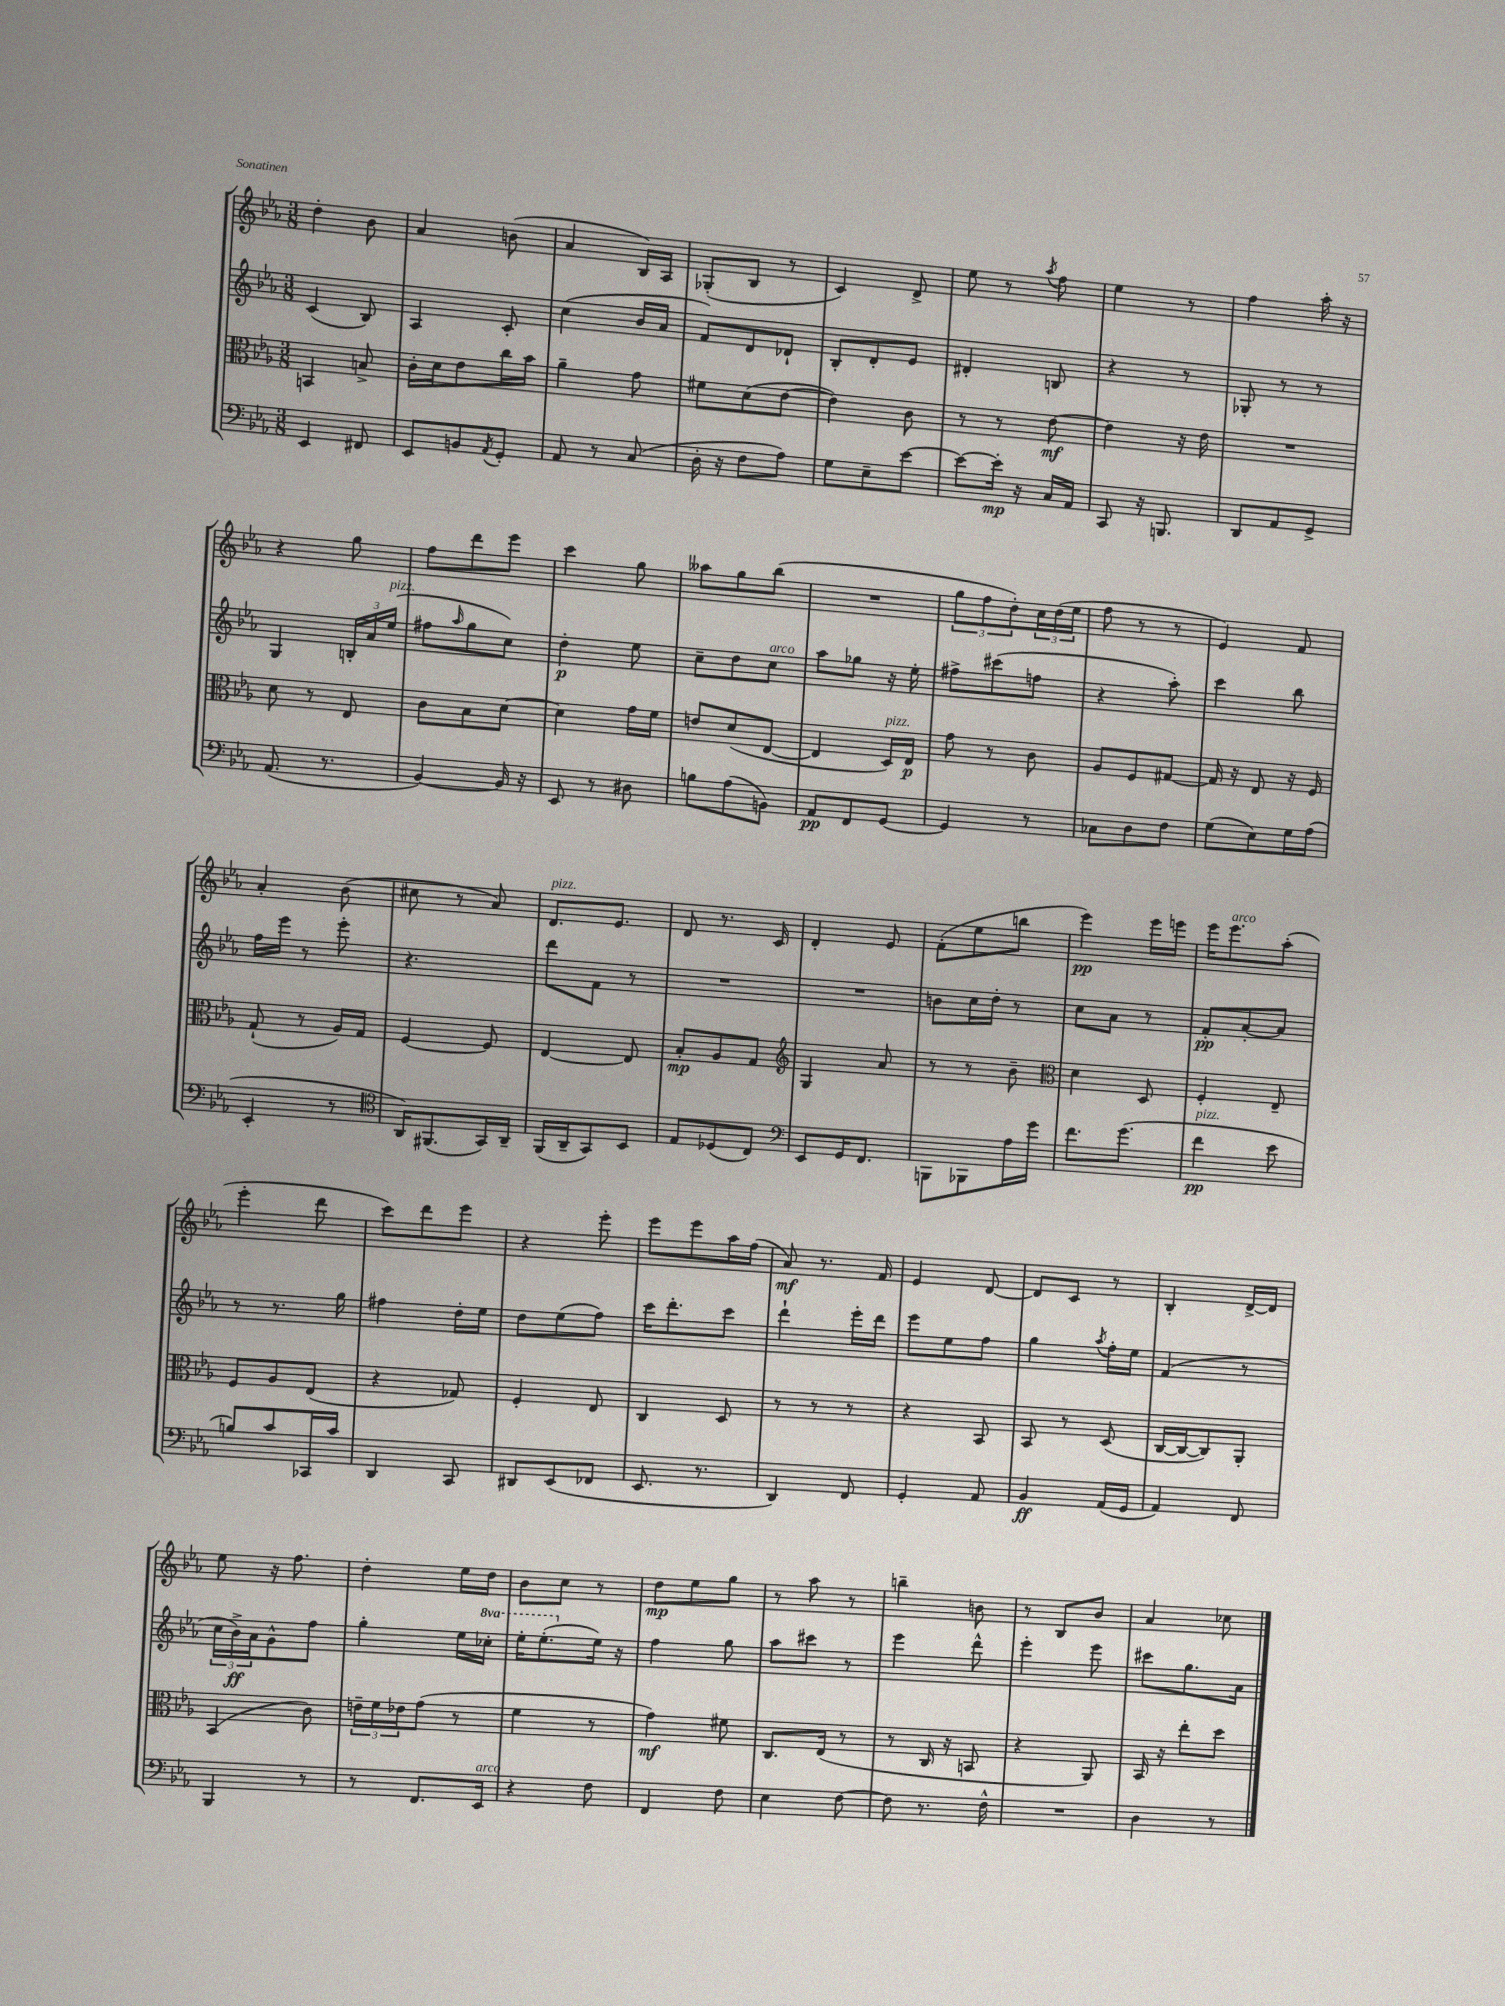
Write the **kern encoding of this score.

**kern	**kern	**kern	**kern
*staff4	*staff3	*staff2	*staff1
*clefF4	*clefC3	*clefG2	*clefG2
*k[b-e-a-]	*k[b-e-a-]	*k[b-e-a-]	*k[b-e-a-]
*M3/8	*M3/8	*M3/8	*M3/8
4EE-/	4BB/	(4c/	4dd'\
8FF#/	8B^/	8B-/)	8b-\
=	=	=	=
8EE-/L	16c'\LL	4A-/	4a-/
.	16d\J	.	.
8BB/	8e-\	.	.
8qAA-/	.	.	.
8GG'/J	16cc\L	8c'/	(8b\
.	16b-\JJ	.	.
=	=	=	=
8AA-/	4a-~\	(4cc\	4a-/
8r	.	.	.
(8C/	8g\	16b-/LL	16B-/LL)
.	.	16a-/JJ	16A-/JJ
=	=	=	=
16D'\	8f#\L	8f/L)	(8G-'/L
16r	.	.	.
8F\L	(8d\	8d/	8B-/J
8A-\J)	[8e-\J	8d-`/J	8r
=	=	=	=
8G\L	4e-\])	8B-'/L	4c/)
8E-~\	.	8d'/	.
[8e-\J	8c\	8e-/J	8d^/
=	=	=	=
8e-\_L	8r	4d#'/	8ee-\
16e-'\]Jk	8r	.	8r
16r	.	.	.
.	.	.	8qaa-/
16C/LL	[8e-\	8B/	8ff\
16AA-/JJ	.	.	.
=	=	=	=
8CC/	4e-\]	4r	4ee-\
16r	.	.	.
8.BBB/	.	.	.
.	16r	8r	8r
.	16e-\	.	.
=	=	=	=
8DD/L	4.r	8G-'/	4ff\
8AA-/	.	8r	.
8GG^/J	.	8r	16aa-'\
.	.	.	16r
=	=	=	=
(8.AA-/	8d\	4G/	4r
.	8r	.	.
8.r	.	.	.
.	8E-/	24B'/LL	8gg\
.	.	24a-/	.
.	.	(24ee-/JJ	.
=	=	=	=
[4BB-/)	8c\L	8ff#\L	8ff\L
.	.	16qqaa-/	.
.	8B-\	8gg\	8ddd\
16BB-/]	[8d\J	8cc\J)	8eee-\J
16r	.	.	.
=	=	=	=
8EE-/	4d\]	4dd'\	4ccc\
8r	.	.	.
8D#\	16g\LL	8ee-\	8gg\
.	16f\JJ	.	.
=	=	=	=
8B\L	8e/L	8cc~\L	8aa--\L
(8A-\	(8d/	8dd\	8gg\
8BB\J)	[8E-/J	8cc\J	(8bb-\J
=	=	=	=
8AA-/L	4E-/]	8aa-\L	4.r
8FF/	.	8gg-\J	.
[8GG/J	16D/LL)	16r	.
.	16E-/JJ	16ee-'\	.
=	=	=	=
4GG/]	8g\	8ff#^\L	12gg\L
.	.	.	12ff\
.	8r	(8ccc#\	.
.	.	.	12dd'\)
8r	8c\	8ff\J	24cc\L
.	.	.	(24dd\
.	.	.	24ee-\JJ
=	=	=	=
8C-\L	8A-/L	4r	8ff\
8D\	8F/	.	8r
8F\J	[8G#/J	8aa-'\)	8r
=	=	=	=
(8G\L	16G#/]	4ccc\	4e-/)
.	16r	.	.
8E-\)	8E-/	.	.
16G\L	16r	8bb-\	8f/
(16A-\JJ	16F/	.	.
=	=	=	=
4EE-'/	(8G`/	16ff\LL	4a-'/
.	.	16eee-\JJ	.
.	8r	8r	.
8r	16A-/LL)	8eee-'\	(8b-\
.	16G/JJ	.	.
=	=	=	=
*clefC4	*	*	*
16AA-/LK)	[4F/	4.r	8cc#\
(8.FF#/	.	.	.
.	.	.	8r
16GG/L)	8F/]	.	8a-/)
16AA-~/JJ	.	.	.
=	=	=	=
(16FF/LL	[4E-/	8ddd\L	8.d/L
16AA-~/J	.	.	.
8GG/)	.	8f\J	.
.	.	.	8.e-/J
8BB-/J	8E-/]	8r	.
=	=	=	=
8E-/L	8B-'/L	4.r	8d/
(8D-/	8A-/	.	8.r
8C/J)	8G/J	.	.
.	.	.	16c/
=	=	=	=
*clefF4	*clefG2	*	*
8EE-/L	4G/	4.r	4d'/
16GG/K	.	.	.
8.FF/J	.	.	.
.	8a-/	.	8e-/
=	=	=	=
8BBB\L	8r	8b\L	(8f'\L
8BBB-\	8r	16cc\L	8ee-\
.	.	16dd'\JJ	.
16A-\L	8b-~\	8r	8bb\J
16g\JJ	.	.	.
=	=	=	=
*	*clefC3	*	*
8.f\L	4d\	8cc\L	4eee-\)
.	.	8a-\J	.
(8.g\J	.	.	.
.	8D/	8r	16eee-\LL
.	.	.	16eee\JJ
=	=	=	=
4f\	4F'/	8f'/L	16eee-\LK
.	.	.	8.eee-\
.	.	[8a-'/	.
8e-\	8E-~/	8a-/]J	(8aa-'\J
=	=	=	=
8B/L)	8F/L	8r	4eee-'\
8c/	8A-/	8.r	.
16CC-/L	(8E-/J	.	8ddd\
16c/JJ	.	16gg\	.
=	=	=	=
4DD/	4r	4ff#\	8ccc\L)
.	.	.	8ddd\
8CC/	8G-/)	16dd'\LL	8eee-\J
.	.	16ee-\JJ	.
=	=	=	=
8DD#/L	4F'/	8dd\L	4r
(8EE-/	.	(8ee-\	.
8FF-/J	8E-/	8ff\J)	8eee-'\
=	=	=	=
8.EE-/	4C/	16ccc\LK	8eee-\L
.	.	8.ddd'\	.
.	.	.	8eee-\
8.r	.	.	.
.	8D/	8ccc\J	16aa-\L
.	.	.	(16ff\JJ
=	=	=	=
4DD/)	8r	4ddd`\	8a-/)
.	8r	.	8.r
8FF/	8r	16eee-'\LL	.
.	.	16ddd\JJ	16f/
=	=	=	=
4GG'/	4r	8eee-\L	4e-/
.	.	8ee-\	.
8AA-/	8BB-/	8ff\J	[8d/
=	=	=	=
4BB-/	8BB-/	4gg\	8d/]L
.	8r	.	8c/J
.	.	8qaa-/	.
(16AA-/LL	(8D/	16ff'\LL	8r
16GG/JJ	.	16ee-\JJ	.
=	=	=	=
4AA-/)	[16C/LL	(4f/	4B-'/
.	16C/_J	.	.
.	8C/])	.	.
8FF/	8AA-'/J	8r	[16d^/LL
.	.	.	16d/]JJ
=	=	=	=
4BBB-/	(4BB-/	24cc\LL	8ee-\
.	.	24b-^\)	.
.	.	24a-\J	.
.	.	8g^^\	16r
.	.	.	8.ff\
8r	8c\)	8ff\J	.
=	=	=	=
8r	24e~\LL	4gg'\	4dd'\
.	24f\	.	.
.	24e-\J	.	.
8.FF/L	(8g\J	.	.
.	8r	16ee-\LL	16ee-\LL
16EE-/Jk	.	16ccc-'\JJ	16dd\JJ
=	=	=	=
4r	4f\	16eee-'\LK	8b-\L
.	.	(8.eee-'\	.
.	.	.	8cc\J
8F\	8r	16ee-\Jk)	8r
.	.	16r	.
=	=	=	=
4FF/	4g\)	4ff\	8dd\L
.	.	.	8ee-\
8F\	8f#\	8gg\	8gg\J
=	=	=	=
4E-\	8.C/L	8aa-\L	8r
.	.	8ccc#\J	8aa-\
.	(16E-/Jk	.	.
[8F\	8r	8r	8r
=	=	=	=
8F\]	8r	4eee-\	4bb~\
8.r	16C/	.	.
.	16r	.	.
.	8BB/	8ddd^^\	8b\
16F^^\	.	.	.
=	=	=	=
4.r	4r	4eee-'\	8r
.	.	.	8B-/L
.	8AA-/)	8eee-\	8b-/J
=	=	=	=
4D\	16BB-/	8ccc#\L	4a-/
.	16r	.	.
.	8ee-'\L	8.gg\	.
8r	8dd\J	.	8cc-\
.	.	16a-\Jk	.
==	==	==	==
*-	*-	*-	*-
